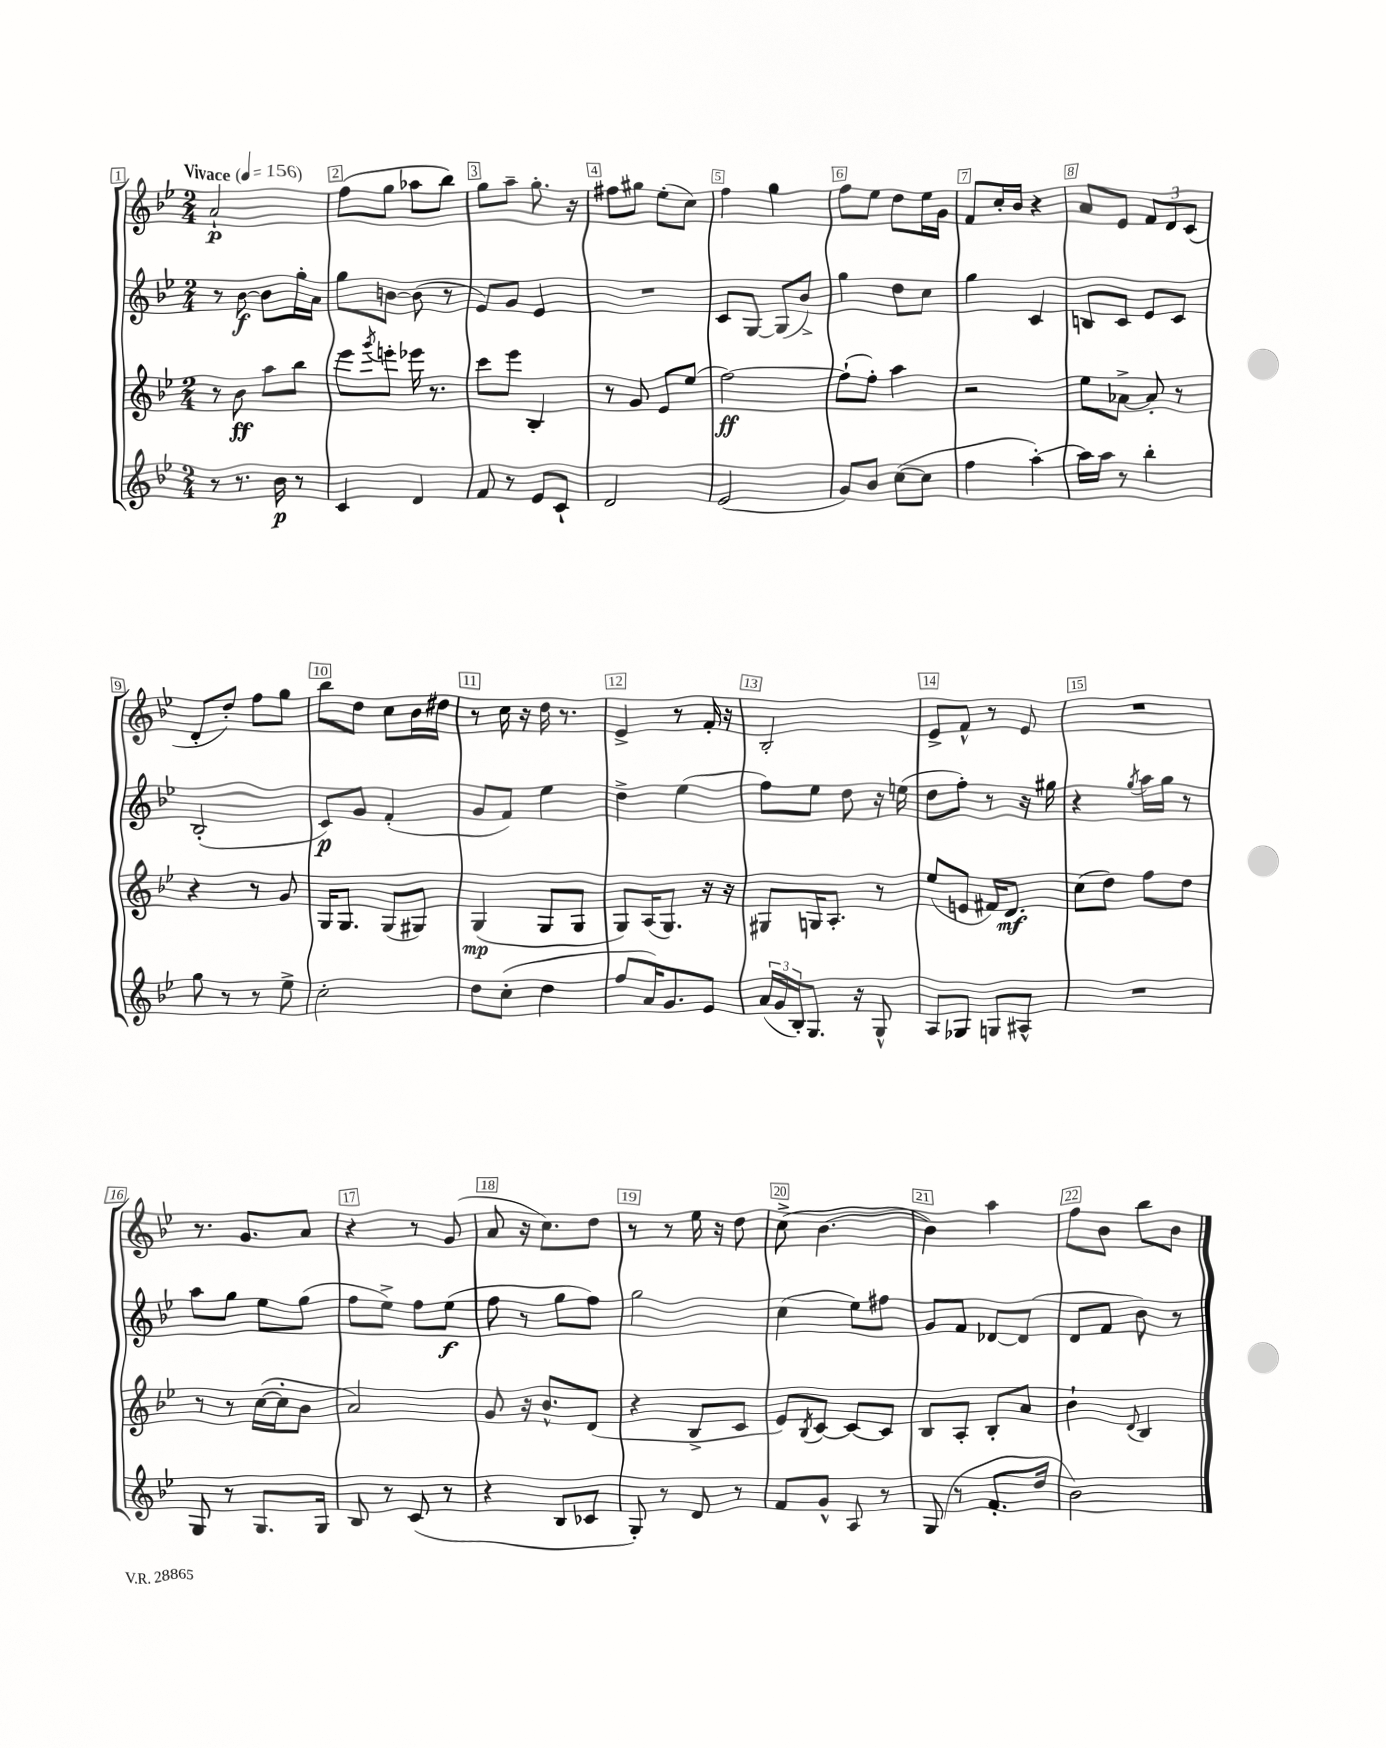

**kern	**kern	**kern	**kern
*staff4	*staff3	*staff2	*staff1
*clefG2	*clefG2	*clefG2	*clefG2
*k[b-e-]	*k[b-e-]	*k[b-e-]	*k[b-e-]
*M2/4	*M2/4	*M2/4	*M2/4
*MM156	*MM156	*MM156	*MM156
8r	8r	8r	2a`
8.r	8b-	[8b-	.
.	8aa	8b-]	.
16b-	.	.	.
8r	8bb-	16gg'	.
.	.	16a	.
=	=	=	=
4c	8eee-	8gg	(8ff
.	8qggg	.	.
.	8eee'	[8b	8gg
4d	16eee-	(8b]	8aa-
.	8.r	.	.
.	.	8r	8bb-)
=	=	=	=
8f	8ccc	8e-)	8gg
8r	8eee-	8g	8aa~
8e-	4B-'	4e-	8.gg'
8c`	.	.	.
.	.	.	16r
=	=	=	=
2d	8r	2r	8ff#
.	8g	.	8gg#
.	8e-	.	(8ee-'
.	(8ee-	.	8cc)
=	=	=	=
(2e-	[2ff)	8c	4ff
.	.	[8G	.
.	.	(8G]	4gg
.	.	8b-^)	.
=	=	=	=
8g)	(8ff`]	4gg	8ff
8b-	8ff')	.	8ee-
([8cc	4aa	8dd	8dd
8cc]	.	8cc	16ee-
.	.	.	16g
=	=	=	=
4ff	2r	4gg	8f
.	.	.	16cc'
.	.	.	16b-
[4aa')	.	4c	4r
=	=	=	=
16aa]	8ee-	8B	8a
16aa	.	.	.
8r	[8a-^	8c	8e-
4bb-'	8a-']	8e-	12f
.	.	.	12d
.	8r	8c	.
.	.	.	(12c
=	=	=	=
8gg	4r	(2B-'	8d'
8r	.	.	8dd')
8r	8r	.	8ff
8ee-^	8g	.	8gg
=	=	=	=
2cc'	16G	8c)	8bb-
.	8.G	.	.
.	.	8g	8dd
.	(8G	(4f'	8cc
.	8G#)	.	16b-
.	.	.	16dd#
=	=	=	=
8dd	(4G	8g	8r
(8cc'	.	8f)	16cc
.	.	.	16r
4dd	8G	4ee-	16dd
.	.	.	8.r
.	8G	.	.
=	=	=	=
8ff	8G)	4dd^	4e-^
16a)	(16A	.	.
8.g	8.G)	.	.
.	.	(4ee-	8r
8e-	16r	.	16f'
.	16r	.	16r
=	=	=	=
(24a	8G#	8ff)	2B-'
24g	.	.	.
24B-')	.	.	.
8.G	16G	8ee-	.
.	8.A'	.	.
.	.	8dd	.
16r	.	.	.
8G^^	8r	16r	.
.	.	(16ee	.
=	=	=	=
8A	(8ee-	8dd	8e-^
8G-	8e	8ff')	8f^^
8G	16f#)	8r	8r
.	8.d	.	.
8A#^^	.	16r	8e-
.	.	16gg#	.
=	=	=	=
2r	(8cc	4r	2r
.	8dd)	.	.
.	.	8qgg	.
.	8ff	16aa	.
.	.	16gg	.
.	8dd	8r	.
=	=	=	=
8G	8r	8aa	8.r
8r	8r	8gg	.
.	.	.	8.g
8.G	([16cc	8ee-	.
.	16cc']	.	.
.	8b-	(8gg	8a
16G	.	.	.
=	=	=	=
8B-	2a)	8ff	4r
8r	.	8ee-^)	.
(8c	.	8ff	8r
8r	.	(8ee-	(8g
=	=	=	=
4r	8g	8ff	8a
.	16r	8r	16r
.	8.b-^^	.	8.cc)
8B-	.	8gg	.
8c-	(8d	8ff)	8dd
=	=	=	=
8G')	4r	2gg	8r
8r	.	.	8r
8d	8B-^	.	16ee-
.	.	.	16r
8r	8c	.	8dd
=	=	=	=
8f	8e-)	(4cc	(8cc^
.	8qB-	.	.
8g^^	[8c	.	[4.b-
8A	8c_	8ee-)	.
8r	8c]	8ff#	.
=	=	=	=
(8G	8B-	8g	4b-])
8r	8A'	8f	.
8.f'	8B-'	[8d-	4aa
.	8a	(8d-]	.
16dd	.	.	.
=	=	=	=
2b-)	4b-`	8d	8ff
.	.	8f	8b-
.	8qqd	.	.
.	4B-	8b-)	8bb-
.	.	8r	8b-
==	==	==	==
*-	*-	*-	*-
